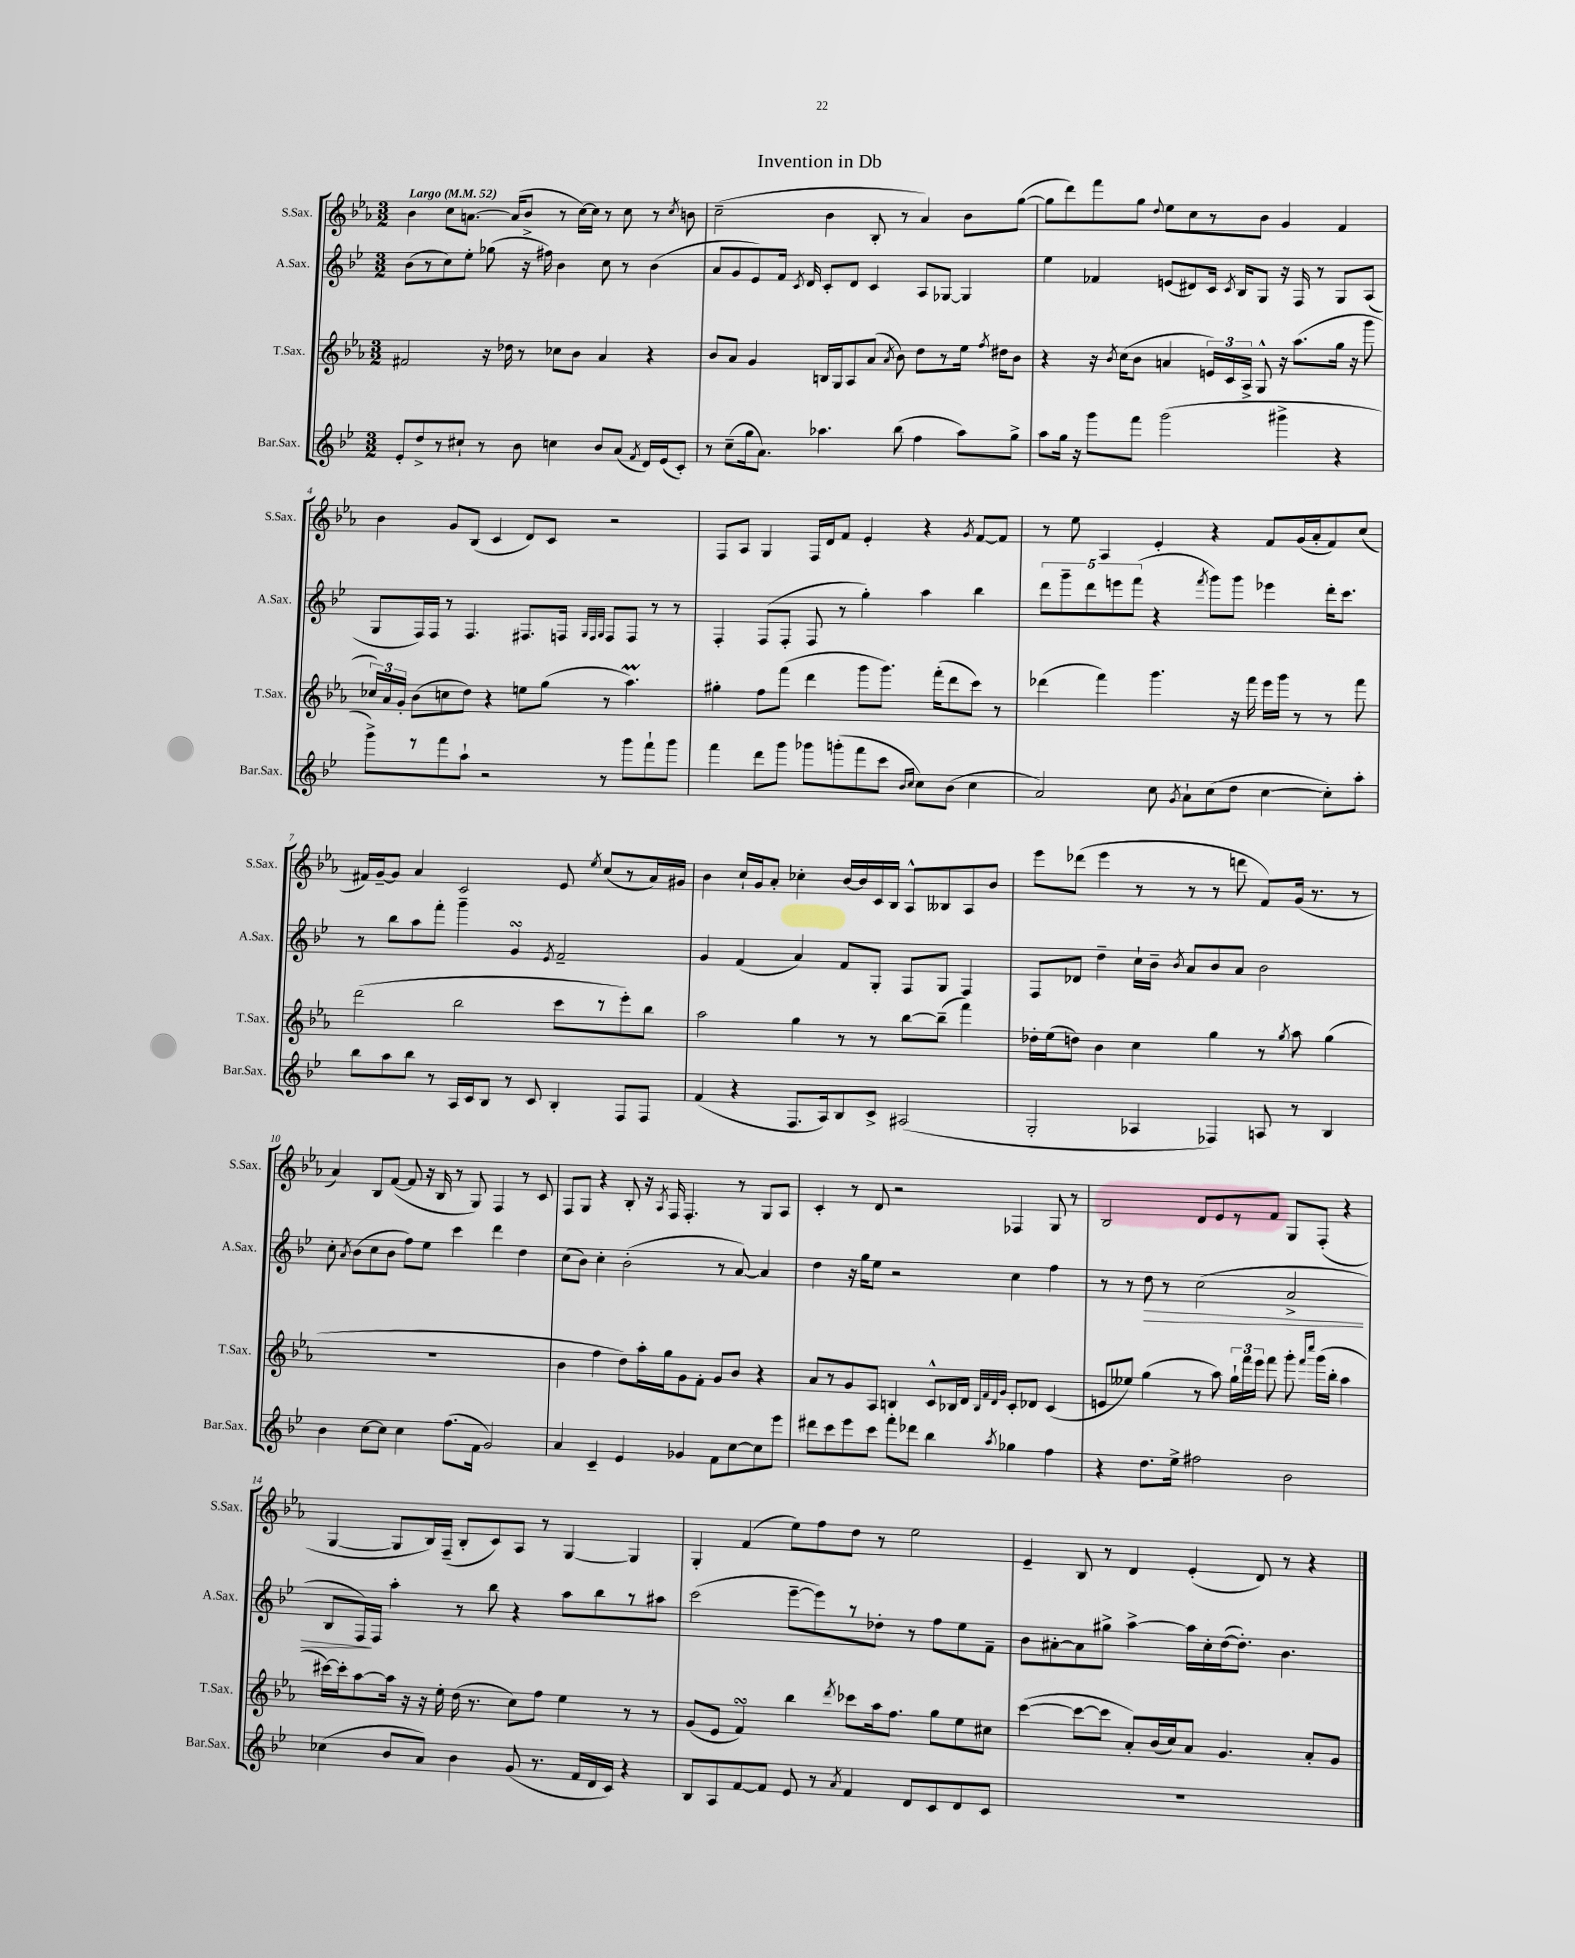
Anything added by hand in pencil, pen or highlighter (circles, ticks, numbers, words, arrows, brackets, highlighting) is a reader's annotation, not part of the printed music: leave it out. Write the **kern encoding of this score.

**kern	**kern	**kern	**dynam	**kern
*part4	*part3	*part2	*part2	*part1
*staff4	*staff3	*staff2	*staff2	*staff1
*I"Bar.Sax.	*I"T.Sax.	*I"A.Sax.	*	*I"S.Sax.
*I'Bar.Sax.	*I'T.Sax.	*I'A.Sax.	*	*I'S.Sax.
*clefG2	*clefG2	*clefG2	*	*clefG2
*k[b-e-]	*k[b-e-a-]	*k[b-e-]	*	*k[b-e-a-]
*M3/2	*M3/2	*M3/2	*	*M3/2
*MM52	*MM52	*MM52	*	*MM52
=1	=1	=1	=1	=1
!	!	!	!	!LO:TX:a:B:t=Largo
8e-'/L	2f#X/	(8b-\L	.	4b-\
8dd^/	.	8r	.	.
8r	.	8cc\)	.	8cc\L
8cc#X`/J	.	8ee-'\J	.	[8.an\J
8r	16r	(8gg-X\	.	.
.	16dd-X\	.	.	(16a/KL]
8b-\	8r	16r	.	8b-^/J
.	.	16ff#X\)	.	.
4ccn\	8cc-X\L	4b-\	.	8r
.	8b-\J	.	.	[16cc\LL)
.	.	.	.	16cc\JJ]
8b-/L	4a-/	8cc\	.	8r
(8a/J	.	8r	.	8cc\
8qf/	.	.	.	.
16d/LL)	4r	(4b-\	.	8r
(16e-/J	.	.	.	.
.	.	.	.	8qcc/
8c'/J)	.	.	.	8bn\
=2	=2	=2	=2	=2
8r	8b-/L	8a/L	.	(2cc~\
(8cc~\L	8a-/J	8g/	.	.
16gg\k	4g/	8e-/)	.	.
8.a\J)	.	.	.	.
.	.	16f/Jk	.	.
.	.	8qc/	.	.
.	.	16d/	.	.
4.aa-X\	16Bn/LL	8c'/L	.	4b-\
.	16G/J	.	.	.
.	8A-/	8d/J	.	.
.	(8a-/J	4c/	.	8B-'/
.	8qa-/	.	.	.
(8bb-\	8b-\)	.	.	8r
4ff\	8dd\L	8A/L	.	4a-/)
.	8r	[8G-X/J	.	.
8aa-\L)	16ee-\Jk	4G-/]	.	8b-\L
.	8qff/	.	.	.
.	16dd#X\KL	.	.	.
8gg^\J	8b-\J	.	.	([8gg\J
=3	=3	=3	=3	=3
8aa\L	4r	4ee-\	.	8gg\L]
16gg\Jk	.	.	.	8ddd\)
16r	.	.	.	.
8ggg\L	16r	4f-X/	.	8fff\
.	8qb-/	.	.	.
.	(16cc\KL	.	.	.
8fff\J	8b-\J	.	.	8gg\J
.	.	.	.	8qqdd/
(2ggg\	4an/	(8en/L	.	8ee-\L
.	.	8d#X/)	.	8cc\
.	24en/LL)	16c/Jk	.	8r
.	24c/	.	.	.
.	.	8qc/	.	.
.	.	16B-/KL	.	.
.	24A-^/JJ	.	.	.
.	8G^^/	8G/J	.	8b-\J
4ggg#X^\	16r	16r	.	4g/
.	(8.aa-\L	16F/	.	.
.	.	8r	.	.
4r	16gg\Jk	8G/L	.	4f/
.	16r	.	.	.
.	8ggg\	(8A/J	.	.
!!LO:LB:g=z
=4	=4	=4	=4	=4
8ggg^\L)	24cc-X/LL)	8G/L	.	4b-\
.	24a-/	.	.	.
.	24g'/JJ	.	.	.
8r	(8b-\L	16F/L)	.	.
.	.	16F/JJ	.	.
8fff\	8ccn\	8r	.	8g/L
8aa`\J	8dd\J)	4.F/	.	(8B-/J
2r	4r	.	.	4c/
.	8een\L	8.F#X/L	.	8d/L)
.	(8gg\J	.	.	8c/J
.	.	16Fn/Jk	.	.
.	.	32qqG/LLL	.	.
.	.	32qqF/	.	.
.	.	32qqG/JJJ	.	.
8r	8r	8F/L	.	2r
8ggg\L	4.aa-M\)	8F/J	.	.
8fff`\	.	8r	.	.
8ggg\J	.	8r	.	.
=5	=5	=5	=5	=5
4fff\	4gg#X'\	4F'/	.	8F/L
.	.	.	.	8A-/J
8ddd\L	8ff\L	(8F/L	.	4G/
8ggg\J	(8fff\J	8F'/J	.	.
8ggg-X\L	4ddd\	8F/	.	16F/LL
.	.	.	.	16d/J
(8gggn'\	.	8r	.	8f/J
8fff\	8ggg\L	4gg'\)	.	4e-'/
8ccc\J	8.ggg\J)	.	.	.
16qqb-/LL	.	.	.	.
16qqcc/JJ	.	.	.	.
8cc\L)	.	4aa\	.	4r
.	(16fff'\KL	.	.	.
(8b-\J	8ddd\	.	.	.
.	.	.	.	8qg/
4cc\	8ccc\J)	4bb-\	.	[8f/L
.	8r	.	.	8f/J]
=6	=6	=6	=6	=6
2a/)	(4ddd-X\	10ddd\L	.	8r
.	.	10ggg~\	.	.
.	.	.	.	8ee-\
.	.	10ddd\	.	.
.	4fff\)	.	.	4A-/
.	.	10eeen\	.	.
.	.	(10fff\J	.	.
8cc\	4.ggg\	4r	.	4e-'/
8qg/	.	.	.	.
8a`\L	.	.	.	.
.	.	8qfff/	.	.
(8cc\	.	8ggg\L)	.	4r
8dd\J	16r	8ggg\J	.	.
.	16fff\	.	.	.
[4cc\	16eee-\LL	4eee-X\	.	8f/L
.	16ggg\JJ	.	.	.
.	8r	.	.	(16g/L
.	.	.	.	16a-'/J
8cc'\L])	8r	16ddd'\KL	.	8f/)
.	.	8.ccc\J	.	.
8aa'\J	8fff\	.	.	(8cc/J
!!LO:LB:g=z
=7	=7	=7	=7	=7
8bb-\L	(2ddd\	8r	.	16f#X/LL)
.	.	.	.	[16g~/J
8aa\	.	8bb-\L	.	8g/J]
8bb-\J	.	8aa\	.	4a-/
8r	.	8fff'\J	.	.
16A/LL	2bb-\	4ggg~\	.	2c/
16c/J	.	.	.	.
8B-/J	.	.	.	.
8r	.	4gsSSS/	.	.
8c/	.	.	.	.
.	.	8qe-/	.	.
4B-'/	8ccc\L	2f~/	.	8e-/
.	.	.	.	8qee-/
.	8r	.	.	(8cc/L
8F/L	8eee-'\)	.	.	8r
8F/J	8bb-\J	.	.	16a-/L)
.	.	.	.	16g#X/JJ
=8	=8	=8	=8	=8
(4f/	2aa-\	4g/	.	4b-\
4r	.	(4f/	.	16cc`/LL
.	.	.	.	16g/J
.	.	.	.	8a-'/J
8.F/L	4gg\	4a/)	.	4cc-X'\
16A/k)	.	.	.	.
8B-/	8r	8f/L	.	[16b-/LL
.	.	.	.	16b-/]
8c^/J	8r	8G'/J	.	16c/
.	.	.	.	16B-/JJ
(2A#X/	[8bb-\L	8F/L	.	8A-^^/L
.	(8bb-~\J]	8G/J	.	8B--X/
.	4fff\)	4F/	.	8A-/
.	.	.	.	8b-/J
=9	=9	=9	=9	=9
2G'/	16dd-X'\LL	8F/L	.	8eee-\L
.	(16ee-\J	.	.	.
.	8ddn\J)	8d-X/J	.	(8ddd-X\J
.	4b-\	4dd~\	.	4eee-\
4A-X/	4cc\	16cc`\LL	.	8r
.	.	16b-~\JJ	.	.
.	.	8qb-/	.	.
.	.	8a/L	.	8r
4F-X/)	4gg\	8b-/	.	8r
.	.	8a/J	.	8dddn\
8An/	8r	2b-\	.	8f/L)
.	8qgg/	.	.	.
8r	8aa-\	.	.	(16g/Jk
.	.	.	.	8.r
4B-/	(4gg\	.	.	.
.	.	.	.	8r
!!LO:LB:g=z
=10	=10	=10	=10	=10
4b-\	1.r	8cc'\	.	4a-/)
.	.	8qa/	.	.
.	.	(8b-\L	.	.
[8cc\L	.	8cc\	.	8B-/L
8cc\J]	.	8b-\J	.	([8f/J
4cc\	.	8ff\L)	.	8f/]
.	.	8ee-\J	.	16r
.	.	.	.	16B-/
(8.ff\L	.	4ccc\	.	8r
.	.	.	.	8G/)
16f\Jk	.	.	.	.
2g/)	.	4ddd\	.	4F/
.	.	4dd\	.	8r
.	.	.	.	8c/
=11	=11	=11	=11	=11
4a/	4b-\	(8cc\L	.	8F/L
.	.	8b-\J)	.	8G/J
4c~/	4ff\	4cc'\	.	4r
4e-/	8dd\L)	(2b-'\	.	8B-'/
.	16aa-'\L	.	.	16r
.	.	.	.	8qA-/
.	16gg\J	.	.	16F/
4g-X/	8g\	.	.	4.F'/
.	8f'\J	.	.	.
8f\L	8g/L	8r	.	.
[8cc\	8b-/J	[8a/)	.	8r
8cc\]	4r	4a/]	.	8G/L
8eee-\J	.	.	.	8A-/J
=12	=12	=12	=12	=12
8ddd#X\L	8a-/L	4dd\	.	4c'/
8ccc\	8r	.	.	.
8eee-\	8g/	16r	.	8r
.	.	16gg\KL	.	.
8ccc\J	8A-/J	8ee-\J	.	8d/
8fff'\L	4Bn/	2r	.	2r
8ddd-X\J	.	.	.	.
4bb-\	8c^^/L	.	.	.
.	16B-X/L	.	.	.
.	16d/JJ	.	.	.
.	32qqB-/LLL	.	.	.
.	32qqf/	.	.	.
.	32qqd/	.	.	.
8qaa/	32qqg/JJJ	.	.	.
4gg-X\	8c'/L	4cc\	.	4F-X/
.	8d-X/J	.	.	.
4ff\	(4c/	4ff\	.	8G/
.	.	.	.	8r
=13	=13	=13	=13	=13
4r	8en/L	8r	.	2B-/
.	8ee--X/J)	8r	.	.
!	!	!	!LO:HP:b	!
8.dd\L	(4gg\	8dd\	>	.
.	.	8r	.	.
16ee-^\Jk	.	.	.	.
2ff#X\	8r	(2cc\	.	8d/L
.	8aa-\)	.	.	8e-/
.	24gg`\LL	.	.	8r
.	24fff\	.	.	.
.	24eee-\JJ	.	.	.
.	8fff\	.	.	8f/J
2b-\	8ggg'\	2a^/	.	8G/L
.	16qqfff/LL	.	.	.
.	16qqcccc/JJ	.	.	.
.	(16ggg\LL	.	.	(8F'/J
.	16bb-'\JJ	.	.	.
.	4aa-\	.	.	4r
!!LO:LB:g=z
=14	=14	=14	=14	=14
(4cc-X\	[16ccc#X\LL)	8B-/L	.	[4G/
.	16ccc#'\J]	.	.	.
.	[8aa-\	16F/L)	.	.
.	.	16F/JJ	]	.
8b-/L	16aa-\Jk]	4aa'\	.	8G/L]
.	16r	.	.	.
8a/J)	16r	.	.	16B-/L)
.	16ee-'\	.	.	(16F~/JJ
4b-\	(16dd\	8r	.	8B-'/L
.	8.r	.	.	.
.	.	8bb-\	.	8c/)
(8g/	8cc\L)	4r	.	8A-/J
8.r	8ff\J	.	.	8r
.	4ee-\	8aa\L	.	[4G/
16f/LL	.	.	.	.
16d/	.	8bb-\	.	.
16c/JJ)	.	.	.	.
4r	8r	8r	.	4G/]
.	8r	8aa#X\J	.	.
=15	=15	=15	=15	=15
8B-/L	(8g/L	(2ccc\	.	4G'/
8A/	8e-/J	.	.	.
[8f/	4fsSSS/)	.	.	(4f/
8f/J]	.	.	.	.
8e-/	4bb-\	[8eee-~\L	.	8ee-\L)
8r	.	8eee-\])	.	8ff\
8qa/	8qddd/	.	.	.
4f/	8ccc-X\L	8r	.	8dd\J
.	16aa-\k	8dd-X'\J	.	8r
.	8.ff\J	.	.	.
8d/L	.	8r	.	2ee-\
8c/	8gg\L	8ff\L	.	.
8d/	8ee-\	8ee-\	.	.
8c/J	8cc#X\J	8f~\J	.	.
=16	=16	=16	=16	=16
1.r	([4ccc\	8b-\L	.	4e-~/
.	.	[8a#X'\	.	.
.	8ccc\L_	8a#\]	.	8B-/
.	8ccc\J]	8gg#X^\J	.	8r
.	8a-'/L)	[4aa^\	.	4d/
.	(16b-/L	.	.	.
.	16cc/J)	.	.	.
.	8a-/J	16aa\LL]	.	(4e-'/
.	.	16cc'\	.	.
.	4.g/	([16dd\J	.	.
.	.	8.dd'\J])	.	.
.	.	.	.	8d/)
.	.	4.b-\	.	8r
.	8a-'/L	.	.	4r
.	8g/J	.	.	.
==	==	==	==	==
*-	*-	*-	*-	*-
